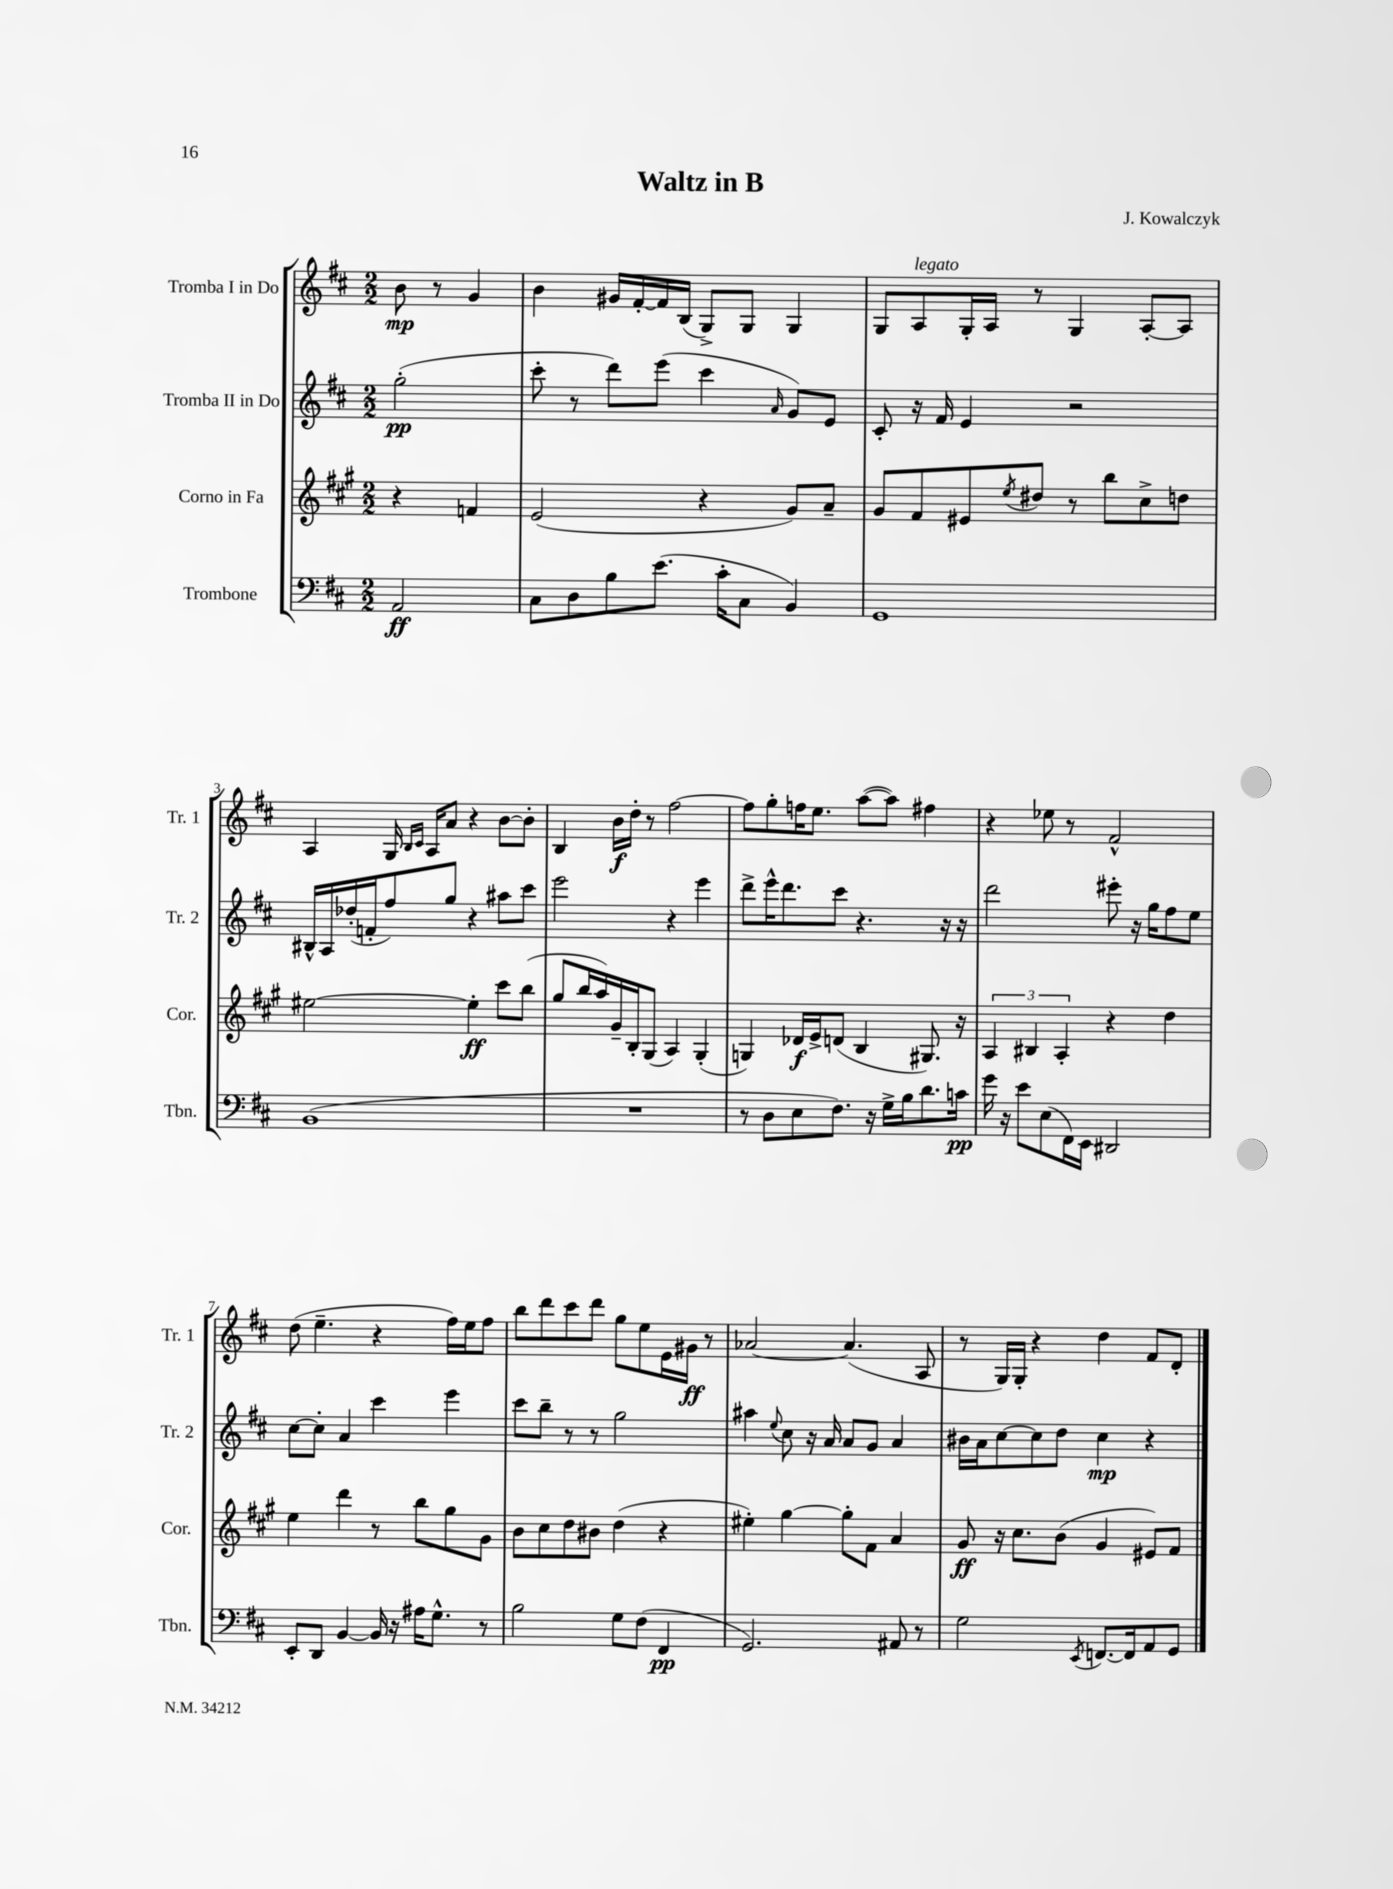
\header { title = "Waltz in B" composer = "J. Kowalczyk" }
<<
\new StaffGroup <<
\new Staff = "s0" \with { instrumentName = "Tromba I in Do" shortInstrumentName = "Tr. 1" } {
    \clef treble \key d \major \numericTimeSignature \time 2/2 \partial 2
    b'8\mp r8 g'4 |
    b'4 gis'16 fis'16~-. fis'16 b16( g8->) g8 g4 |
    g8 a8^\markup { \italic "legato" } g16-. a16 r8 g4 a8~-. a8 |
    a4 g16 \grace { b16 cis'16 } a16 a'8 r4 b'8~ b'8-. |
    b4 b'16\f d''16-. r8 fis''2~ |
    fis''8 g''8-. f''16 e''8. a''8~( a''8) fis''4 |
    r4 ees''8 r8 fis'2-^ |
    d''8( e''4.-- r4 fis''16) e''16 fis''8 |
    b''8 d'''8 cis'''8 d'''8 g''8 e''8 e'16 gis'16\ff r8 |
    aes'2~ aes'4.( a8 |
    r8 g16) g16-. r4 d''4 fis'8 d'8-. \bar "|." |
}
\new Staff = "s1" \with { instrumentName = "Tromba II in Do" shortInstrumentName = "Tr. 2" } {
    \clef treble \key d \major \numericTimeSignature \time 2/2 \partial 2
    g''2-.\pp( |
    cis'''8-. r8 d'''8) e'''8( cis'''4 \grace { a'16 } g'8) e'8 |
    cis'8-. r16 fis'16 e'4 r2 |
    bis16-^ a16 des''16-.( f'16-. fis''8) g''8 r4 ais''8 cis'''8 |
    e'''2 r4 e'''4 |
    d'''8-> e'''16-^ d'''8. cis'''8 r4. r16 r16 |
    d'''2 eis'''8-. r16 g''16 fis''8 e''8 |
    cis''8~ cis''8-. a'4 cis'''4 e'''4 |
    cis'''8 b''8-- r8 r8 g''2 |
    ais''4 \appoggiatura { e''8 } cis''8 r16 a'16 a'8 g'8 a'4 |
    bis'16 a'16 cis''8~ cis''8 d''8 cis''4\mp r4 \bar "|." |
}
\new Staff = "s2" \with { instrumentName = "Corno in Fa" shortInstrumentName = "Cor." } {
    \clef treble \key a \major \numericTimeSignature \time 2/2 \partial 2
    r4 f'4 |
    e'2( r4 gis'8) a'8-- |
    gis'8 fis'8 eis'8 \acciaccatura { e''8 } dis''8 r8 b''8 cis''8-> d''8 |
    eis''2~ eis''4-.\ff cis'''8 b''8( |
    gis''8 b''16 a''16) gis'16-- b16-. gis8( a4) gis4-.( |
    g4) des'16\f e'16-> d'8( b4 gis8.) r16 |
    \tuplet 3/2 { a4 bis4 a4-. } r4 d''4 |
    e''4 d'''4 r8 b''8 gis''8 gis'8 |
    b'8 cis''8 d''8 bis'8 d''4( r4 |
    eis''4-.) gis''4~ gis''8-. fis'8 a'4 |
    gis'8\ff r16 cis''8. b'8( gis'4 eis'8) fis'8 \bar "|." |
}
\new Staff = "s3" \with { instrumentName = "Trombone" shortInstrumentName = "Tbn." } {
    \clef bass \key d \major \numericTimeSignature \time 2/2 \partial 2
    a,2\ff |
    cis8 d8 b8 e'8.( cis'16-. cis8 b,4) |
    g,1 |
    b,1( |
    R1 |
    r8 d8 e8 fis8.) r16 g16-> b16 d'8. c'16\pp |
    g'16 r16 e'8 e8( fis,16) e,16 dis,2 |
    e,8-. d,8 b,4~ b,16 r16 ais16 g8.-^ r8 |
    b2 g8 fis8( fis,4\pp |
    g,2.) ais,8 r8 |
    g2 \acciaccatura { e,8 } f,8.~ f,16 a,8 g,8 \bar "|." |
}
>>
>>
